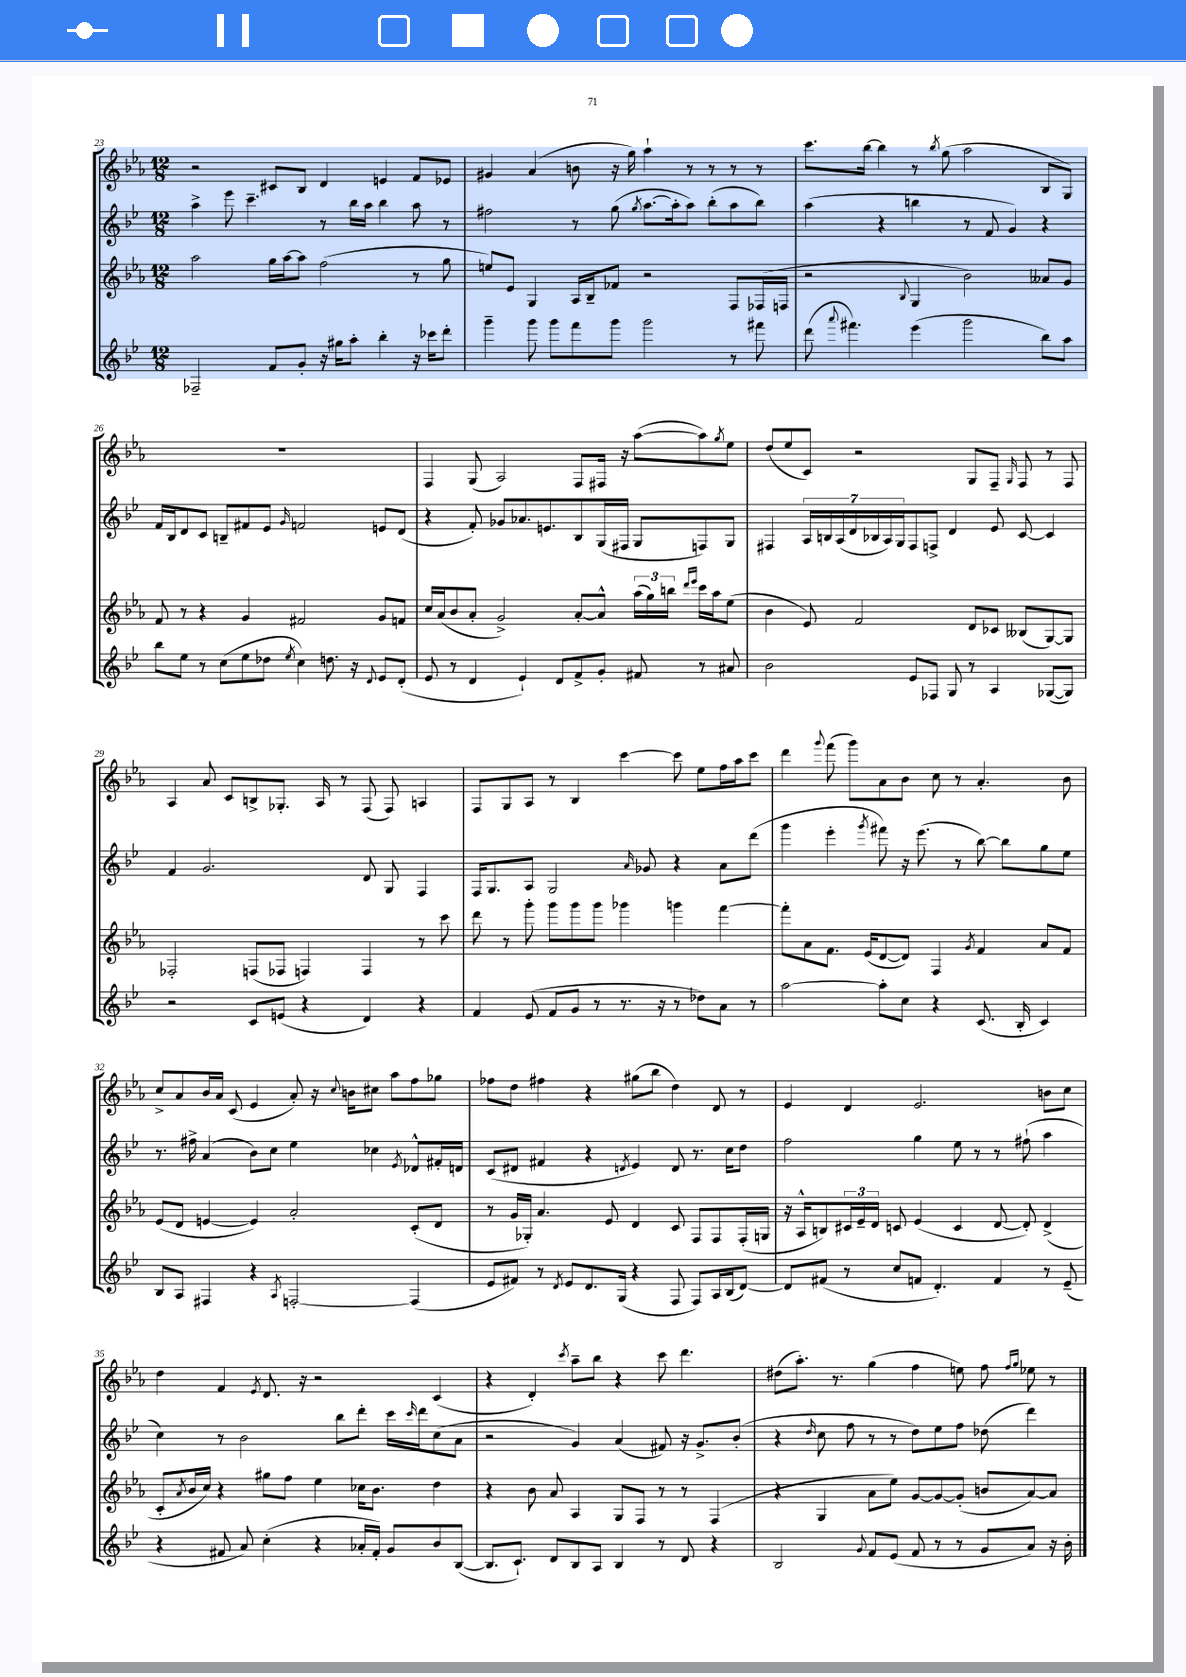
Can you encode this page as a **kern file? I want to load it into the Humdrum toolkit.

**kern	**kern	**kern	**kern
*staff4	*staff3	*staff2	*staff1
*clefG2	*clefG2	*clefG2	*clefG2
*k[b-e-]	*k[b-e-a-]	*k[b-e-]	*k[b-e-a-]
*M12/8	*M12/8	*M12/8	*M12/8
2F-~	2aa-	4aa^	2r
.	.	8eee-	.
.	.	4.ccc~	.
8f	16gg	.	8c#
.	[16aa-	.	.
8g'	8aa-]	.	8B-
16r	(2ff	8r	4d
16gg#	.	.	.
8aa'	.	16bb-	.
.	.	16aa	.
4bb-'	.	4bb-	4e
16r	8r	8aa	8f
16ccc-	.	.	.
8ddd'	8gg	8r	8e-
=	=	=	=
4ggg~	8ee)	2ff#	4g#
.	8e-	.	.
8ggg	4G	.	(4a-
8ggg	.	.	.
8fff	16A-	8r	8b
.	16B-~	.	.
8ggg	8f-	(8gg	16r
.	.	.	16gg)
.	.	8qgg	.
2ggg	2r	[8.aa	4aa-`
.	.	16aa']	.
.	.	8aa)	8r
.	.	(8bb-'	8r
8r	8F	8aa	8r
8fff#	(16F-	8bb-)	8r
.	16F	.	.
=	=	=	=
(8ddd	2r	(4aa	8.ccc
8qqaaa	.	.	.
4.fff#)	.	.	.
.	.	.	[16bb-
.	.	4r	4bb-]
.	8qqB-	.	.
(4eee-	4G	4bb	8r
.	.	.	8qbb-
.	.	.	(8gg
2ggg	2b-)	8r	2aa-
.	.	8f	.
.	.	4g)	.
8bb-)	8a--	4r	8B-
8aa	8g	.	8G)
=	=	=	=
8bb-	8f	16f	1.r
.	.	16B-	.
8ee-	8r	8d	.
8r	4r	8c	.
(8cc	.	8B~	.
8ee-	4g	8f#	.
8dd-	.	8e-	.
8qee-	.	16qqg	.
4cc)	2f#	2f	.
8.dd	.	.	.
16r	.	.	.
8qqd	.	.	.
8e-	8g	8e	.
(8d'	8f	(8d	.
=	=	=	=
8e-	16cc	4r	4F
.	(16a-	.	.
8r	8b-	.	.
4d	8a-'	8f')	(8G
.	2g^)	8g-	2A-)
4e-`)	.	8.a-	.
.	.	8.e	.
8d	.	.	.
8f^	[8a-'	8B-	8F
8g'	8a-^^]	(16G	16F#
.	.	16F#	16r
8f#	(24aa-	8G	([8aa-
.	24gg)	.	.
.	24bb	.	.
.	16qqddd	.	.
.	16qqeee-	.	.
8r	16ccc	8F)	8aa-])
.	16aa-	.	.
.	.	.	8qgg
8a#	(8ee-	8G	8ee-
=	=	=	=
2b-	4b-	4F#	(8dd
.	.	.	8ee-
.	8e-)	28A	8c)
.	.	28B	.
.	.	(28A	.
.	.	28d	.
.	2f	.	2r
.	.	28B-	.
.	.	28A)	.
.	.	28G	.
8e-	.	8F#	.
8F-	.	8F^	.
8G	.	4d	.
8r	8d	.	8G
4A	8c-	8e-	8F~
.	.	.	16qqG
.	(8B--	[8c	8F
([8G-	[8G)	4c]	8r
8G-])	8G]	.	8F
=	=	=	=
2r	2F-'	4f	4A-
.	.	2.g	8a-
.	.	.	8c
8c	(8F	.	8B^
(8e	8F-	.	8.G-'
4r	4F)	.	.
.	.	.	16A-
.	.	.	8r
4d)	4F	8d	(8F
.	.	8G	8F)
4r	8r	4F	4A
.	8ccc	.	.
=	=	=	=
4f	8ddd	16F	8F
.	.	8.G	.
.	8r	.	8G
(8e-	8ggg'	8A	8A-
8f	8ggg	2G	8r
8g	8ggg	.	4B-
8r	8ggg	.	.
8.r	4ggg-	.	[4ccc
.	.	16qqa	.
.	.	8g-	.
16r	.	.	.
8r	4ggg	4r	8ccc]
8dd-)	.	.	8ee-
8a	[4fff	8a	16ff
.	.	.	16aa-
8r	.	(8ddd	8ccc
=	=	=	=
[2aa	8fff']	4ggg	4ddd
.	8a-	.	.
.	.	.	8qqggg
.	8.f	4eee-'	(8fff
.	.	.	8ggg)
.	(16e-	.	.
.	.	8qggg	.
8aa']	[8d	8fff#)	8a-
8cc	8d])	16r	8b-
.	.	(8.eee-	.
4r	4F	.	8cc
.	.	8r	8r
.	8qg	.	.
(8.c	4f	[8bb-)	4.a-'
.	.	8bb-]	.
16B-'	.	.	.
4c)	8a-	8gg	.
.	8f	8ee-	8b-
=	=	=	=
8B-	(8e-	8.r	8cc^
8A	8d	.	8a-
.	.	16ff#^	.
4F#	[4e	(4a	16b-
.	.	.	16a-
.	.	.	(8c
4r	4e])	8b-)	4e-
.	.	8cc	.
8qA	.	.	.
[2F'	2a-'	4ee-	8a-')
.	.	.	16r
.	.	.	8qqcc
.	.	.	16b
.	.	4cc-	8cc#
.	.	.	8aa-
.	.	8qe-	.
(4F]	(8c'	8d-^^	8ff
.	8d	16f#'	8gg-
.	.	16d	.
=	=	=	=
8e-	8r	(8c	8ff-
8f#)	16g	8d#	8dd
.	16G-')	.	.
8r	4.a-	4f#	4ff#
8qd	.	.	.
8e-	.	.	.
8.d	.	4r	4r
.	8e-	.	.
(16G	.	.	.
.	.	8qd	.
4r	4d	4e-)	(8gg#
.	.	.	8bb-
8F	8c	8d	4dd)
8F)	8F	8.r	.
16A	8F	.	8d
(16B-	.	16cc	.
[8d)	(16F'	8dd	8r
.	16G	.	.
=	=	=	=
8d]	16r	2ff	4e-
.	16A-^^	.	.
(8f#	8B)	.	.
8r	24c#	.	4d
.	24e-~	.	.
.	24d	.	.
8cc	8c	.	.
8f	(4e-	4gg	2.e-
4.d')	.	.	.
.	4c	8ee-	.
.	.	8r	.
4f	[8d	8r	.
.	8d'])	(8ff#`	.
8r	(4d^	4aa	8b
(8e-~	.	.	8cc
=	=	=	=
4r	8c'	4cc)	4dd
.	8qa-	.	.
.	16b-	.	.
.	16cc)	.	.
8f#	4r	8r	4f
8a)	.	2b-	.
.	.	.	8qe-
(4cc'	8gg#	.	8.d
.	8ff	.	.
.	.	.	16r
4r	4ee-	.	2r
.	.	8bb-	.
16a-'	16cc-	8ddd'	.
16f#')	8.b-	.	.
8g	.	16ccc	.
.	.	16qqccc	.
.	.	16ddd	.
8b-	4dd	(8cc	(4c
([8B-	.	8a	.
=	=	=	=
8.B-]	4r	2r	4r
8.c`)	.	.	.
.	8b-	.	4d')
8d	8a-	.	.
.	.	.	8qccc
8B-	4A-	4g)	8aa-~
8A	.	.	8bb-
4B-	8G	(4a	4r
.	8F	.	.
8r	8r	8f#)	8ccc
8d	8r	16r	4.ddd
.	.	8.g^	.
4r	(4F	.	.
.	.	(8b-'	.
=	=	=	=
2B-	4r	4r	(8dd#
.	.	.	8.aa-')
.	.	16qqdd	.
.	4G	8cc	.
.	.	.	8.r
.	.	8ff	.
8qqg	.	.	.
8f	8a-	8r	(4gg
(8e-	8ee-)	8r	.
8f	[8g	8dd)	4ff
8r	8g_	8ee-	.
8r	(8g']	8ff	8ee)
8g	8b	(8dd-	8ff
.	.	.	16qqff
.	.	.	16qqgg
8a)	[8a-)	4ddd)	8ee-
16r	8a-]	.	8r
16b-'	.	.	.
==	==	==	==
*-	*-	*-	*-
